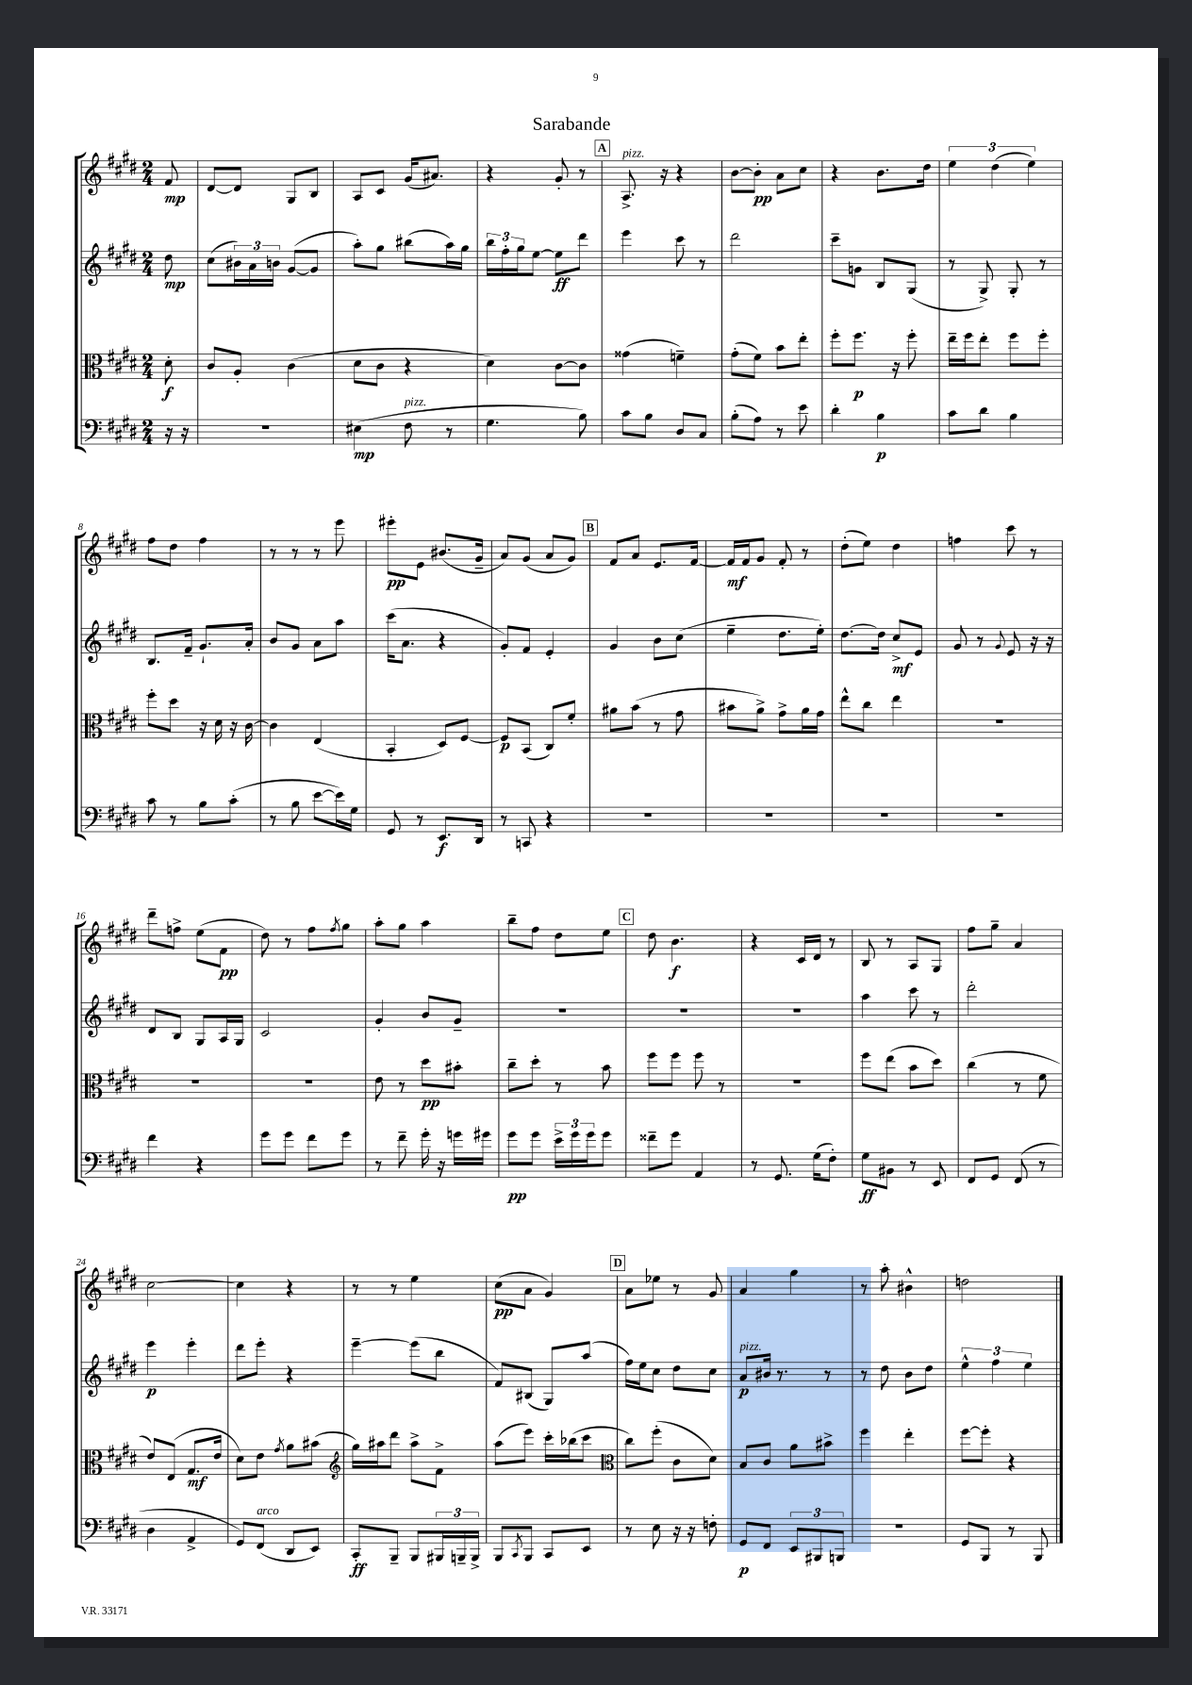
\header { title = "Sarabande" }
<<
\new StaffGroup <<
\new Staff = "s0" {
    \clef treble \key e \major \numericTimeSignature \time 2/4 \partial 8
    fis'8\mp |
    dis'8~ dis'8 gis8 b8 |
    a8 cis'8 gis'16( ais'8.) |
    r4 gis'8-. r8 |
    \mark \markup { \box "A" } a8.->^\markup { \italic "pizz." } r16 r4 |
    b'8~ b'8-.\pp a'8 cis''8 |
    r4 b'8. dis''16 |
    \tuplet 3/2 { e''4 dis''4( e''4) } |
    fis''8 dis''8 fis''4 |
    r8 r8 r8 e'''8 |
    eis'''8-.\pp e'8 bis'8.( gis'16-- |
    a'8) gis'8( a'8 gis'8) |
    \mark \markup { \box "B" } fis'8 a'8 e'8. fis'16~ |
    fis'16\mf fis'16 gis'8 fis'8-. r8 |
    dis''8-.( e''8) dis''4 |
    f''4 cis'''8 r8 |
    dis'''8-- f''8-> e''8( fis'8\pp |
    dis''8) r8 fis''8 \acciaccatura { fis''8 } gis''8 |
    a''8-. gis''8 a''4 |
    b''8-- fis''8 dis''8 e''8 |
    \mark \markup { \box "C" } dis''8 b'4.\f |
    r4 cis'16 dis'16 r8 |
    b8 r8 a8 gis8 |
    fis''8 gis''8-- a'4 |
    cis''2~ |
    cis''4 r4 |
    r8 r8 e''4 |
    cis''8\pp( a'8 gis'4) |
    \mark \markup { \box "D" } a'8 ees''8 r8 gis'8 |
    a'4 gis''4 |
    r8 a''8-. bis'4-^ |
    d''2 \bar "|." |
}
\new Staff = "s1" {
    \clef treble \key e \major \numericTimeSignature \time 2/4 \partial 8
    dis''8\mp |
    cis''8( \tuplet 3/2 { bis'16) a'16 b'16 } gis'8~( gis'8 |
    a''8-.) gis''8 bis''8( a''16) gis''16 |
    \tuplet 3/2 { b''16 fis''16-. gis''16 } e''8~ e''8\ff dis'''8 |
    \mark \markup { \box "A" } e'''4 cis'''8 r8 |
    dis'''2 |
    cis'''8-- g'8 b8 gis8( |
    r8 gis8->) gis8-. r8 |
    b8. fis'16-- gis'8.-! a'16-. |
    b'8 gis'8 a'8 a''8 |
    cis'''16( a'8. r4 |
    gis'8-.) fis'8 e'4-. |
    \mark \markup { \box "B" } gis'4 b'8 cis''8( |
    e''4-- dis''8. e''16-.) |
    dis''8.~ dis''16 cis''8->\mf e'8 |
    gis'8 r8 \appoggiatura { gis'8 } e'8 r16 r16 |
    dis'8 b8 gis8 a16 gis16 |
    cis'2 |
    gis'4-. b'8 gis'8-- |
    R2 |
    \mark \markup { \box "C" } R2 |
    R2 |
    a''4 cis'''8 r8 |
    dis'''2-. |
    e'''4\p e'''4-. |
    dis'''8 e'''8-. r4 |
    e'''4~-- e'''8( b''8 |
    fis'8) bis8( gis8) a''8( |
    \mark \markup { \box "D" } fis''16) e''16 cis''8 dis''8 cis''8 |
    a'8\p^\markup { \italic "pizz." } bis'16 r8. r8 |
    r8 dis''8 b'8 dis''8 |
    \tuplet 3/2 { e''4-^ fis''4 e''4 } \bar "|." |
}
\new Staff = "s2" {
    \clef alto \key e \major \numericTimeSignature \time 2/4 \partial 8
    dis'8-.\f |
    cis'8 a8-. cis'4( |
    dis'8 cis'8 r4 |
    dis'4) cis'8~ cis'8 |
    \mark \markup { \box "A" } gisis'4( f'4--) |
    gis'8-.( fis'8) b'8 e''8-. |
    fis''8-. fis''8.\p r16 fis''8-. |
    e''16-- fis''16 e''8-. fis''8 fis''8-. |
    fis''8-. dis''8 r16 dis'16 r16 cis'16~ |
    cis'4 e4( |
    b,4-. dis8) fis8~ |
    fis8\p b,8( cis8) fis'8-. |
    \mark \markup { \box "B" } ais'8 b'8( r8 gis'8 |
    bis'8 a'8->) gis'8-> a'16 gis'16 |
    e''8-^ cis''8 e''4 |
    R2 |
    R2 |
    R2 |
    e'8 r8 dis''8\pp bis'8-. |
    cis''8-- dis''8-. r8 b'8 |
    \mark \markup { \box "C" } fis''8 fis''8 fis''8 r8 |
    r2 |
    fis''8 e''8( b'8 dis''8) |
    cis''4( r8 fis'8 |
    e'8) e8( gis8.\mf e'16 |
    dis'8) e'8 \acciaccatura { gis'8 } a'8 bis'8( |
    \clef treble gis''16) ais''16 dis'''8 ais''8-> fis'8-> |
    a''8( e'''8) cis'''16-. bes''16( cis'''8 |
    \mark \markup { \box "D" } \clef alto cis''8) fis''8-.( cis'8 dis'8) |
    b8 cis'8 a'8 bis'8-> |
    fis''4 e''4-. |
    fis''8~ fis''8-. r4 \bar "|." |
}
\new Staff = "s3" {
    \clef bass \key e \major \numericTimeSignature \time 2/4 \partial 8
    r16 r16 |
    r2 |
    eis4\mp( fis8^\markup { \italic "pizz." } r8 |
    gis4. b8) |
    \mark \markup { \box "A" } cis'8 b8 dis8 cis8 |
    b8-.( a8) r8 e'8 |
    dis'4-. b4\p |
    cis'8 dis'8 b4 |
    cis'8 r8 b8 cis'8-.( |
    r8 b8 e'8~ e'16) gis16 |
    gis,8 r8 e,8.\f dis,16 |
    r8 c,8 r4 |
    \mark \markup { \box "B" } R2 |
    R2 |
    R2 |
    R2 |
    fis'4 r4 |
    gis'8 gis'8 fis'8 gis'8 |
    r8 fis'8-- gis'16-. r16 g'16 gis'16 |
    gis'8\pp gis'8 \tuplet 3/2 { e'16-> gis'16 gis'16 } gis'8 |
    \mark \markup { \box "C" } fisis'8-- gis'8 a,4 |
    r8 gis,8. gis16( fis8-.) |
    gis8\ff bis,8 r8 e,8 |
    fis,8 gis,8 fis,8( r8 |
    dis4 a,4-> |
    gis,8) fis,8^\markup { \italic "arco" }( dis,8 e,8) |
    cis,8-.\ff b,,8-- b,,8 \tuplet 3/2 { bis,,16 b,,16-- b,,16-> } |
    b,,8 \acciaccatura { cis,8 } b,,8 cis,8 e,8 |
    \mark \markup { \box "D" } r8 e8 r16 r16 f8-. |
    gis,8\p fis,8 \tuplet 3/2 { e,8 bis,,8 b,,8 } |
    R2 |
    gis,8 b,,8 r8 b,,8 \bar "|." |
}
>>
>>
